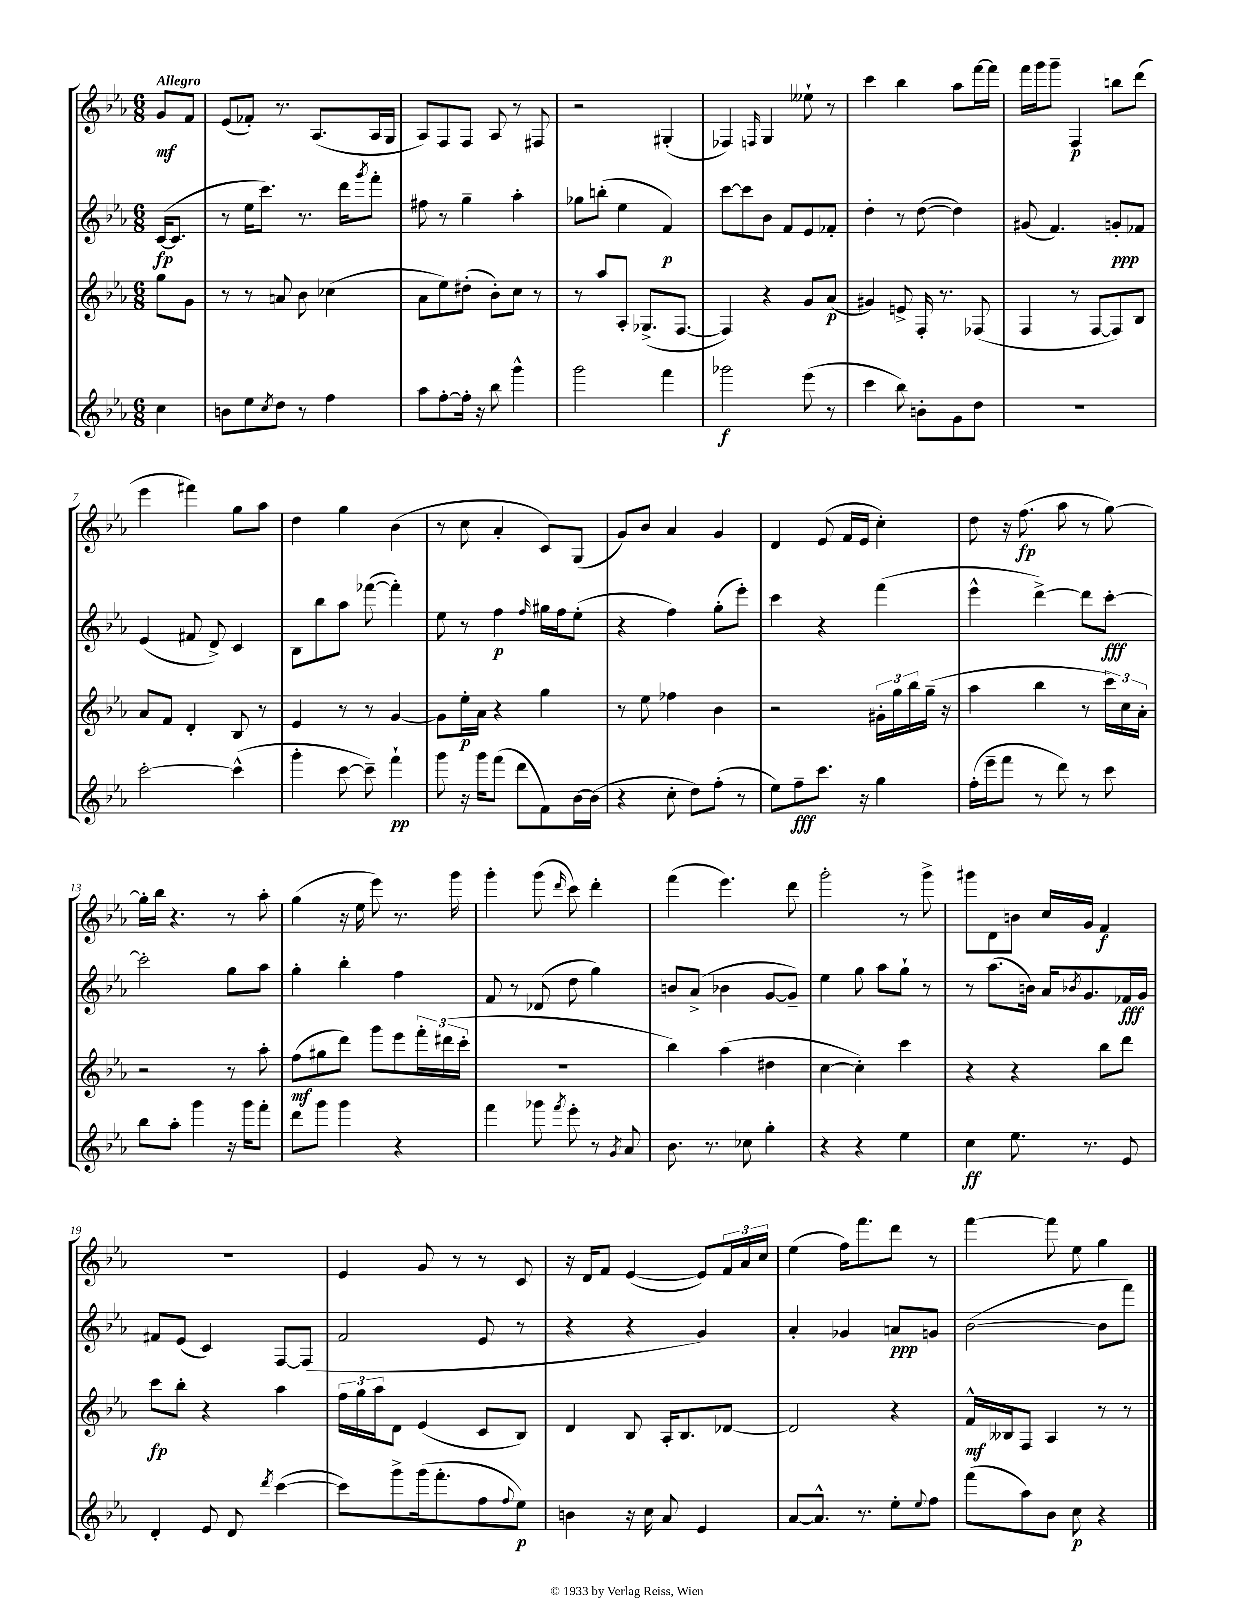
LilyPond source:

<<
\new StaffGroup <<
\new Staff = "s0" {
    \clef treble \key ees \major \numericTimeSignature \time 6/8 \partial 4 \tempo "Allegro"
    g'8\mf f'8 |
    ees'8( fes'8-.) r8. aes8.( aes16 g16 |
    aes8) f8 f8 aes8 r8 fis8 |
    r2 gis4-.( |
    fes4) \grace { f16 } g4 eeses''8-! r8 |
    c'''4 bes''4 aes''8 f'''16~ f'''16 |
    f'''16 g'''16 g'''8-- f4\p b''8 d'''8( |
    ees'''4 fis'''4) g''8 aes''8 |
    d''4 g''4 bes'4( |
    r8 c''8 aes'4-. c'8) g8( |
    g'8) bes'8 aes'4 g'4 |
    d'4 ees'8( f'16 ees'16 c''4-.) |
    d''8 r16 f''8.\fp( aes''8 r8 g''8~) |
    g''16-. bes''16 r4. r8 aes''8-. |
    g''4( r16 ees''16 ees'''8) r8. g'''16 |
    g'''4-. g'''8( \grace { d'''16 } c'''8) d'''4-. |
    f'''4( ees'''4.) d'''8 |
    g'''2-. r8 g'''8-> |
    gis'''8 d'8 b'8 c''16 g'16 f'4\f |
    R2. |
    ees'4 g'8 r8 r8 c'8 |
    r16 d'16 f'8 ees'4~( ees'8) \tuplet 3/2 { f'16 aes'16 c''16 } |
    ees''4( f''16) f'''8. d'''8 r8 |
    f'''4~ f'''8 ees''8 g''4 \bar "|." |
}
\new Staff = "s1" {
    \clef treble \key ees \major \numericTimeSignature \time 6/8 \partial 4
    c'16~\fp( c'8. |
    r8 ees''16 c'''8.) r8. d'''16 \acciaccatura { g'''8 } f'''8-. |
    fis''8 r8 g''4-- aes''4-. |
    ges''8 b''8-.( ees''4 f'4\p) |
    c'''8~ c'''8 bes'8 f'8 ees'8 fes'8-. |
    d''4-. r8 d''8~( d''4) |
    gis'8( f'4.) g'8-.\ppp fes'8 |
    ees'4( fis'8 d'8->) c'4 |
    bes8 bes''8 aes''8 fes'''8~( fes'''4-.) |
    ees''8 r8 f''4\p \grace { f''16 } gis''16 f''16 ees''8-.( |
    r4 f''4) g''8-.( ees'''8-.) |
    c'''4 r4 f'''4( |
    ees'''4-^ d'''4~->) d'''8 c'''8~-.\fff |
    c'''2-. g''8 aes''8 |
    g''4-. bes''4-. f''4 |
    f'8 r8 des'8( d''8 g''4) |
    b'8 aes'8->( bes'4 g'8~ g'8--) |
    ees''4 g''8 aes''8 g''8-! r8 |
    r8 aes''8.( b'16) aes'16 \acciaccatura { bes'8 } g'8. fes'16\fff g'16 |
    fis'8 ees'8( c'4) f8~ f8( |
    f'2 ees'8 r8 |
    r4 r4 g'4) |
    aes'4-. ges'4 a'8\ppp g'8 |
    bes'2~( bes'8 f'''8) \bar "|." |
}
\new Staff = "s2" {
    \clef treble \key ees \major \numericTimeSignature \time 6/8 \partial 4
    g''8 g'8 |
    r8 r8 a'8 bes'8 ces''4( |
    aes'8 ees''8) dis''8-.( bes'8-.) c''8 r8 |
    r8 aes''8 aes8-. ges8.->( f8.~ |
    f4) r4 g'8 aes'8\p( |
    gis'4) e'8-> f16-. r8. fes8( |
    f4 r8 f8~ f8) bes8 |
    aes'8 f'8 d'4-. bes8 r8 |
    ees'4 r8 r8 g'4~ |
    g'8 ees''16-.\p aes'16 r4 g''4 |
    r8 ees''8 fes''4 bes'4 |
    r2 \tuplet 3/2 { gis'16-. g''16 bes''16 } g''16--( r16 |
    aes''4 bes''4 r8 \tuplet 3/2 { c'''16) c''16 aes'16-. } |
    r2 r8 aes''8-. |
    f''8\mf( gis''8 d'''8) g'''8 ees'''8 \tuplet 3/2 { f'''16-. dis'''16( c'''16-. } |
    R2. |
    bes''4) aes''4( dis''4 |
    c''4~ c''4-.) c'''4 |
    r4 r4 bes''8 d'''8 |
    c'''8\fp bes''8-. r4 aes''4 |
    \tuplet 3/2 { f''16 g''16 aes''16 } d'8 ees'4( c'8 bes8) |
    d'4 bes8 aes16-. bes8. des'8~ |
    des'2 r4 |
    f'16-^\mf beses16 f8 aes4 r8 r8 \bar "|." |
}
\new Staff = "s3" {
    \clef treble \key ees \major \numericTimeSignature \time 6/8 \partial 4
    c''4 |
    b'8 ees''8 \acciaccatura { c''8 } d''8 r8 f''4 |
    aes''8 f''8~-. f''16-. r16 bes''8 g'''4-^ |
    g'''2 f'''4 |
    ges'''2\f ees'''8( r8 |
    c'''4 bes''8) b'8-. g'8 d''8 |
    R2. |
    c'''2~-. c'''4-^( |
    g'''4-. c'''8~ c'''8--) f'''4-!\pp |
    g'''8 r16 g'''16 f'''8( d'''8 f'8) bes'16~ bes'16( |
    r4 c''8-. d''8) f''8-.( r8 |
    ees''8) f''8--\fff c'''8. r16 g''4 |
    f''16-.( ees'''16-- f'''8 r8 d'''8) r8 c'''8 |
    bes''8 aes''8-. g'''4 r16 g'''16 f'''8-. |
    d'''8 g'''8 g'''4 r4 |
    f'''4 ges'''8 \acciaccatura { f'''8 } ees'''8-. r8 \acciaccatura { g'8 } aes'8 |
    bes'8. r8. ces''8 g''4-. |
    r4 r4 ees''4 |
    c''4\ff ees''8. r8. ees'8 |
    d'4-. ees'8 d'8 \acciaccatura { d'''8 } c'''4~( |
    c'''8) g'''8-> g'''16( f'''8.-. f''8 \appoggiatura { f''8 } ees''8\p) |
    b'4 r16 c''16 aes'8 ees'4 |
    aes'8~ aes'8.-^ r8. ees''8-. \appoggiatura { ees''8 } f''8 |
    f'''8( aes''8) bes'8 c''8\p r4 \bar "|." |
}
>>
>>
